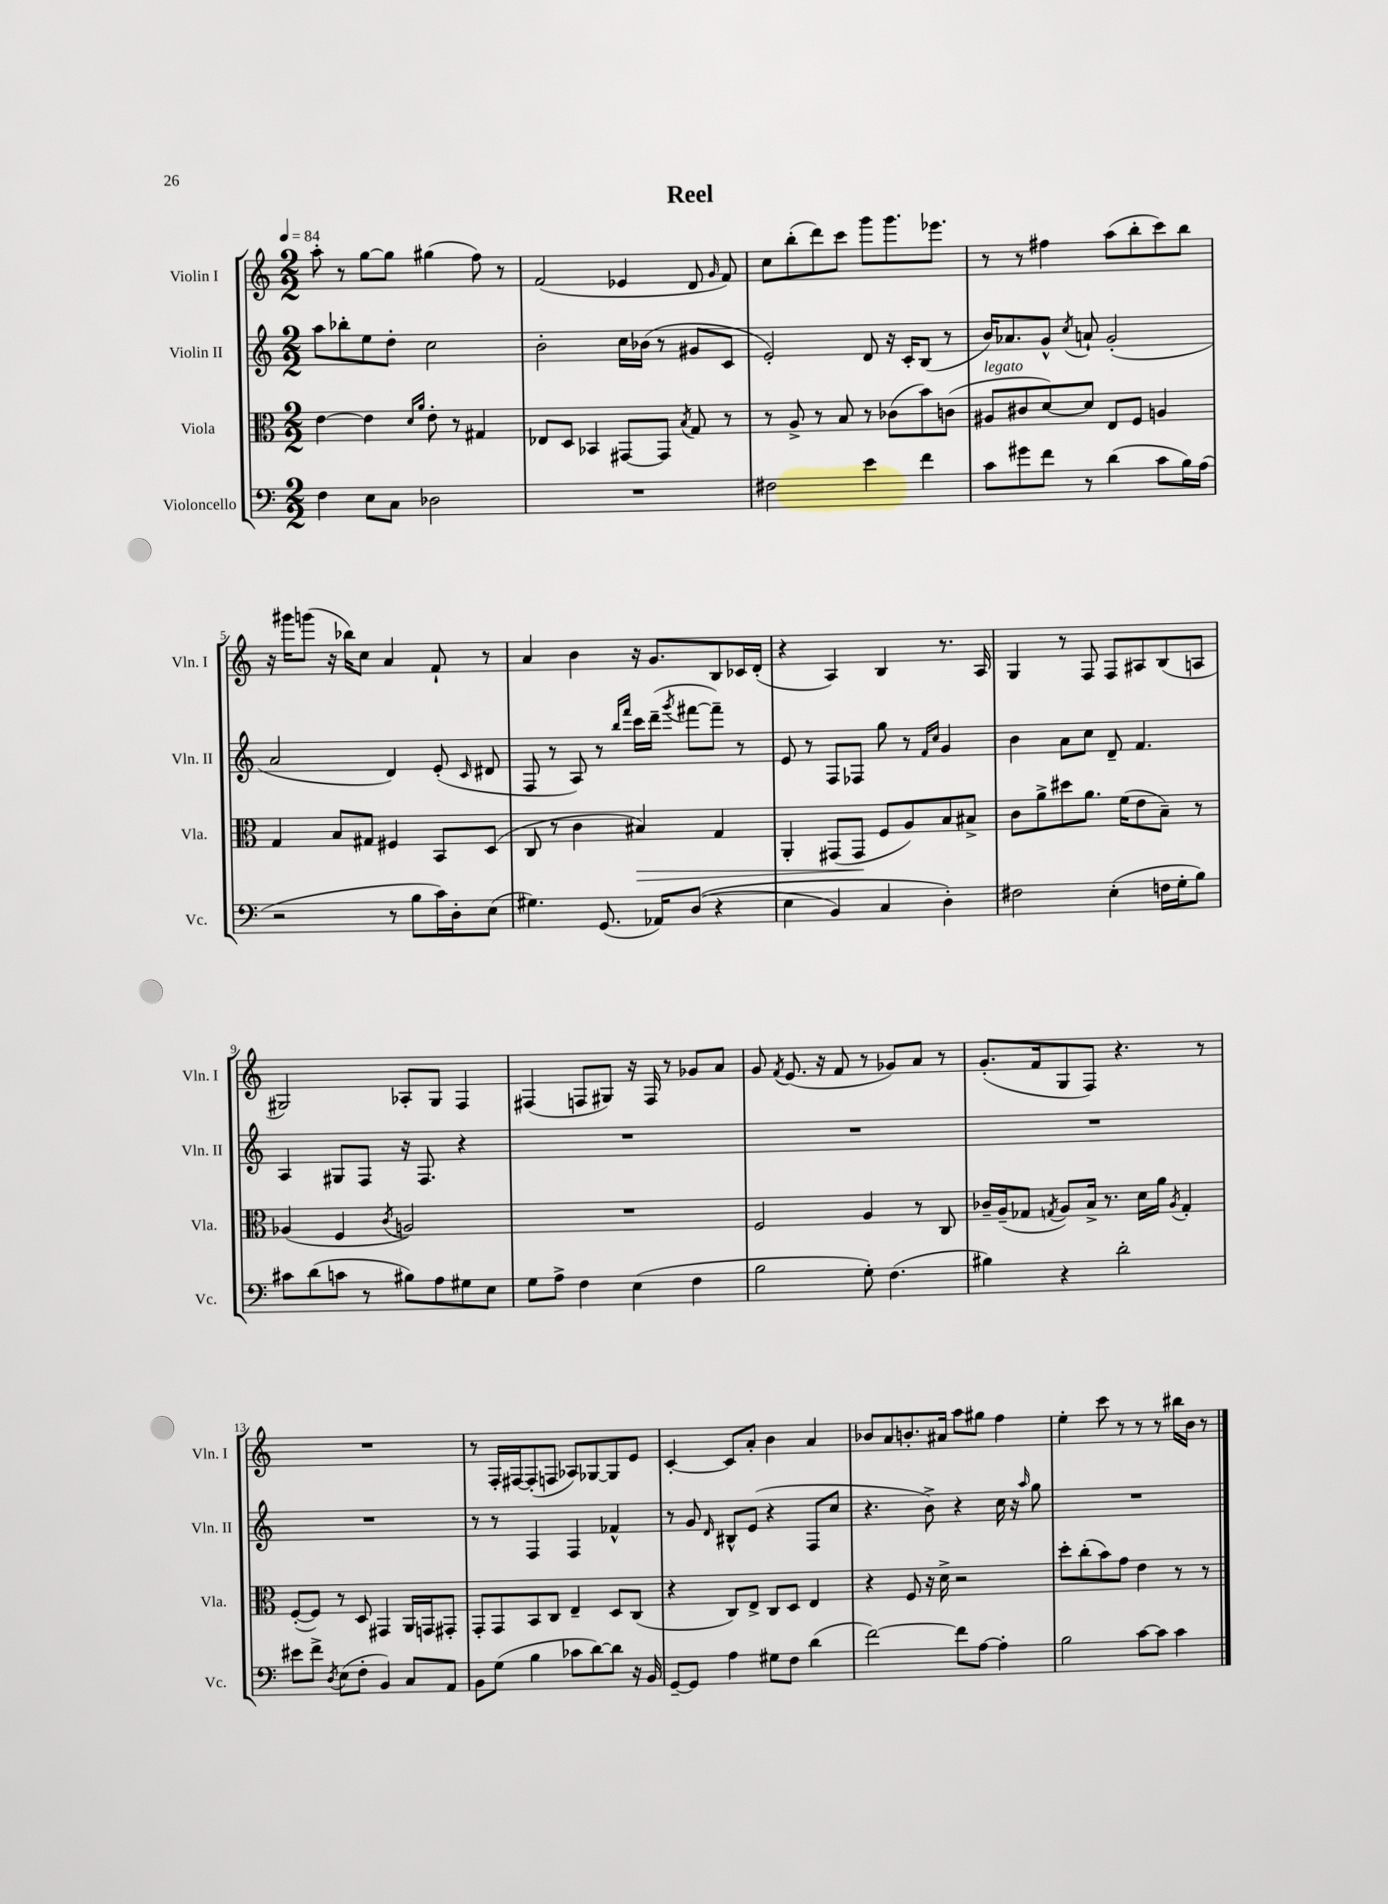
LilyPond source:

\header { title = "Reel" }
<<
\new StaffGroup <<
\new Staff = "s0" \with { instrumentName = "Violin I" shortInstrumentName = "Vln. I" } {
    \clef treble \key c \major \numericTimeSignature \time 2/2 \tempo 4 = 84
    \autoBeamOff a''8-. r8 g''8[~ g''8] gis''4( f''8) r8 |
    f'2( ees'4 d'8 \grace { g'16 } f'8) |
    c''8[ b''8-.( d'''8) c'''8] g'''8[ g'''8. ees'''8.] |
    r8 r8 fis''4 a''8[( b''8-. c'''8) b''8] |
    r16 gis'''16[ g'''8]( r16 bes''16[) c''8] a'4 f'8-! r8 |
    a'4 b'4 r16 g'8.[ b8 ces'16 d'16]-.( |
    r4 a4) b4 r8. a16 |
    g4 r8 f8 f8[ ais8 b8( a8] |
    gis2) aes8[-. gis8] f4 |
    fis4( f8[ gis8]) r16 f16 r8 ges'8[ a'8] |
    g'8 \acciaccatura { f'8 } e'8.( r16 f'8 r8 ges'8[) a'8] r8 |
    g'8.[-.( f'16 g8 f8]) r4. r8 |
    R1 |
    r8 f16[-. fis16~ fis8-.( f8] aes8[) ges8~ ges8 e'8] |
    c'4~-. c'8[ a'8]-. b'4 a'4 |
    bes'8[ a'8 b'8.-. ais'16] a''8[ gis''8] f''4 |
    e''4-. c'''8 r8 r8 r8 bis''16[ b'16] r8 \bar "|." |
}
\new Staff = "s1" \with { instrumentName = "Violin II" shortInstrumentName = "Vln. II" } {
    \clef treble \key c \major \numericTimeSignature \time 2/2
    \autoBeamOff a''8[ bes''8-. e''8 d''8]-. c''2 |
    b'2-. c''16[ bes'16]( r8 gis'8[ c'8] |
    e'2-.) d'8 r16 c'16[-. b8]( r8 |
    b'16[) aes'8. g'8]-^ \acciaccatura { c''8 } a'8-! g'2-.( |
    a'2 d'4) e'8-.( \grace { c'16 } dis'8 |
    f8 r8 a8) r8 \grace { b''16[ f'''16] } c'''16[ d'''16]--( \acciaccatura { g'''8 } fis'''8[~ fis'''8]--) r8 |
    e'8 r8 f8[ fes8] g''8 r8 \grace { f'16[ c''16] } g'4 |
    b'4 a'8[ c''8] d'8-- f'4. |
    a4 gis8[ f8] r16 f8. r4 |
    R1 |
    R1 |
    R1 |
    R1 |
    r8 r8 f4 f4 fes'4-^ |
    r8 g'8 \grace { d'16 } bis8[-^ e'8]( r4 f8[ c''8] |
    r4. b'8->) r4 c''16 r16 \grace { a''16 } g''8 |
    R1 \bar "|." |
}
\new Staff = "s2" \with { instrumentName = "Viola" shortInstrumentName = "Vla." } {
    \clef alto \key c \major \numericTimeSignature \time 2/2
    \autoBeamOff e'4~ e'4 \grace { d'16[ a'16] } e'8-. r8 gis4 |
    ees8[ d8] bes,4 gis,8[~ gis,8] \acciaccatura { b8 } g8 r8 |
    r8 a8-> r8 b8 r8 ces'8[( b'8) c'8]( |
    ais8[^\markup { \italic "legato" } cis'8 d'8~) d'8] e8[ f8] a4 |
    g4 b8[ gis8] fis4 b,8[ d8]( |
    c8 r8 c'4 bis4\>) g4 |
    a,4-. gis,8[( gis,8]\! f8[ a8) b8 bis8]-> |
    c'8[ a'8-> dis''8 a'8.] f'16[( e'8 b8]--) r8 |
    aes4( f4 \acciaccatura { c'8 } a2) |
    R1 |
    f2 a4 r8 c8 |
    ces'16[-- a16--( ges8] \acciaccatura { g8 } a8[) b16]-> r8. d'16[ a'16] \acciaccatura { a8 } g4-. |
    f8[~-.( f8]) r8 d8 gis,4 a,16[ g,16 gis,8]-. |
    g,8[-. g,8 b,8 c8] e4-- d8[ c8]( |
    r4 c8[) e8]-> c8[ d8] e4 |
    r4 f8 r16 d'16-> r2 |
    d''8[-. c''8-.( b'8) g'8] e'4 r8 r8 \bar "|." |
}
\new Staff = "s3" \with { instrumentName = "Violoncello" shortInstrumentName = "Vc." } {
    \clef bass \key c \major \numericTimeSignature \time 2/2
    \autoBeamOff f4 e8[ c8] des2 |
    R1 |
    fis2 e'4 f'4 |
    c'8[ gis'8 f'8] r8 d'4( c'8[ b16) a16]( |
    r2 r8 b8[ c'16) d16-. e8]( |
    gis4.) g,8.( aes,16[) d8](\( r4 |
    e4 b,4) c4 d4-.\) |
    fis2 e4-.( f16[ g16-. b8]) |
    cis'8[ d'8( c'8] r8 bis8[) a8 gis8 e8] |
    g8[ a8]-> f4 e4( f4 |
    b2 g8-.) f4.( |
    bis4) r4 d'2-. |
    eis'8[ f'8]-> \acciaccatura { d8 } e8[( f8]-. b,4) c8[ a,8] |
    b,8[ g8]( b4 ces'8[ d'8~) d'8] r16 b,16 |
    g,8[~-- g,8] a4 gis8[ f8] d'4( |
    f'2~) f'8[ a8]~ a4-. |
    b2 c'8[~ c'8] c'4 \bar "|." |
}
>>
>>
